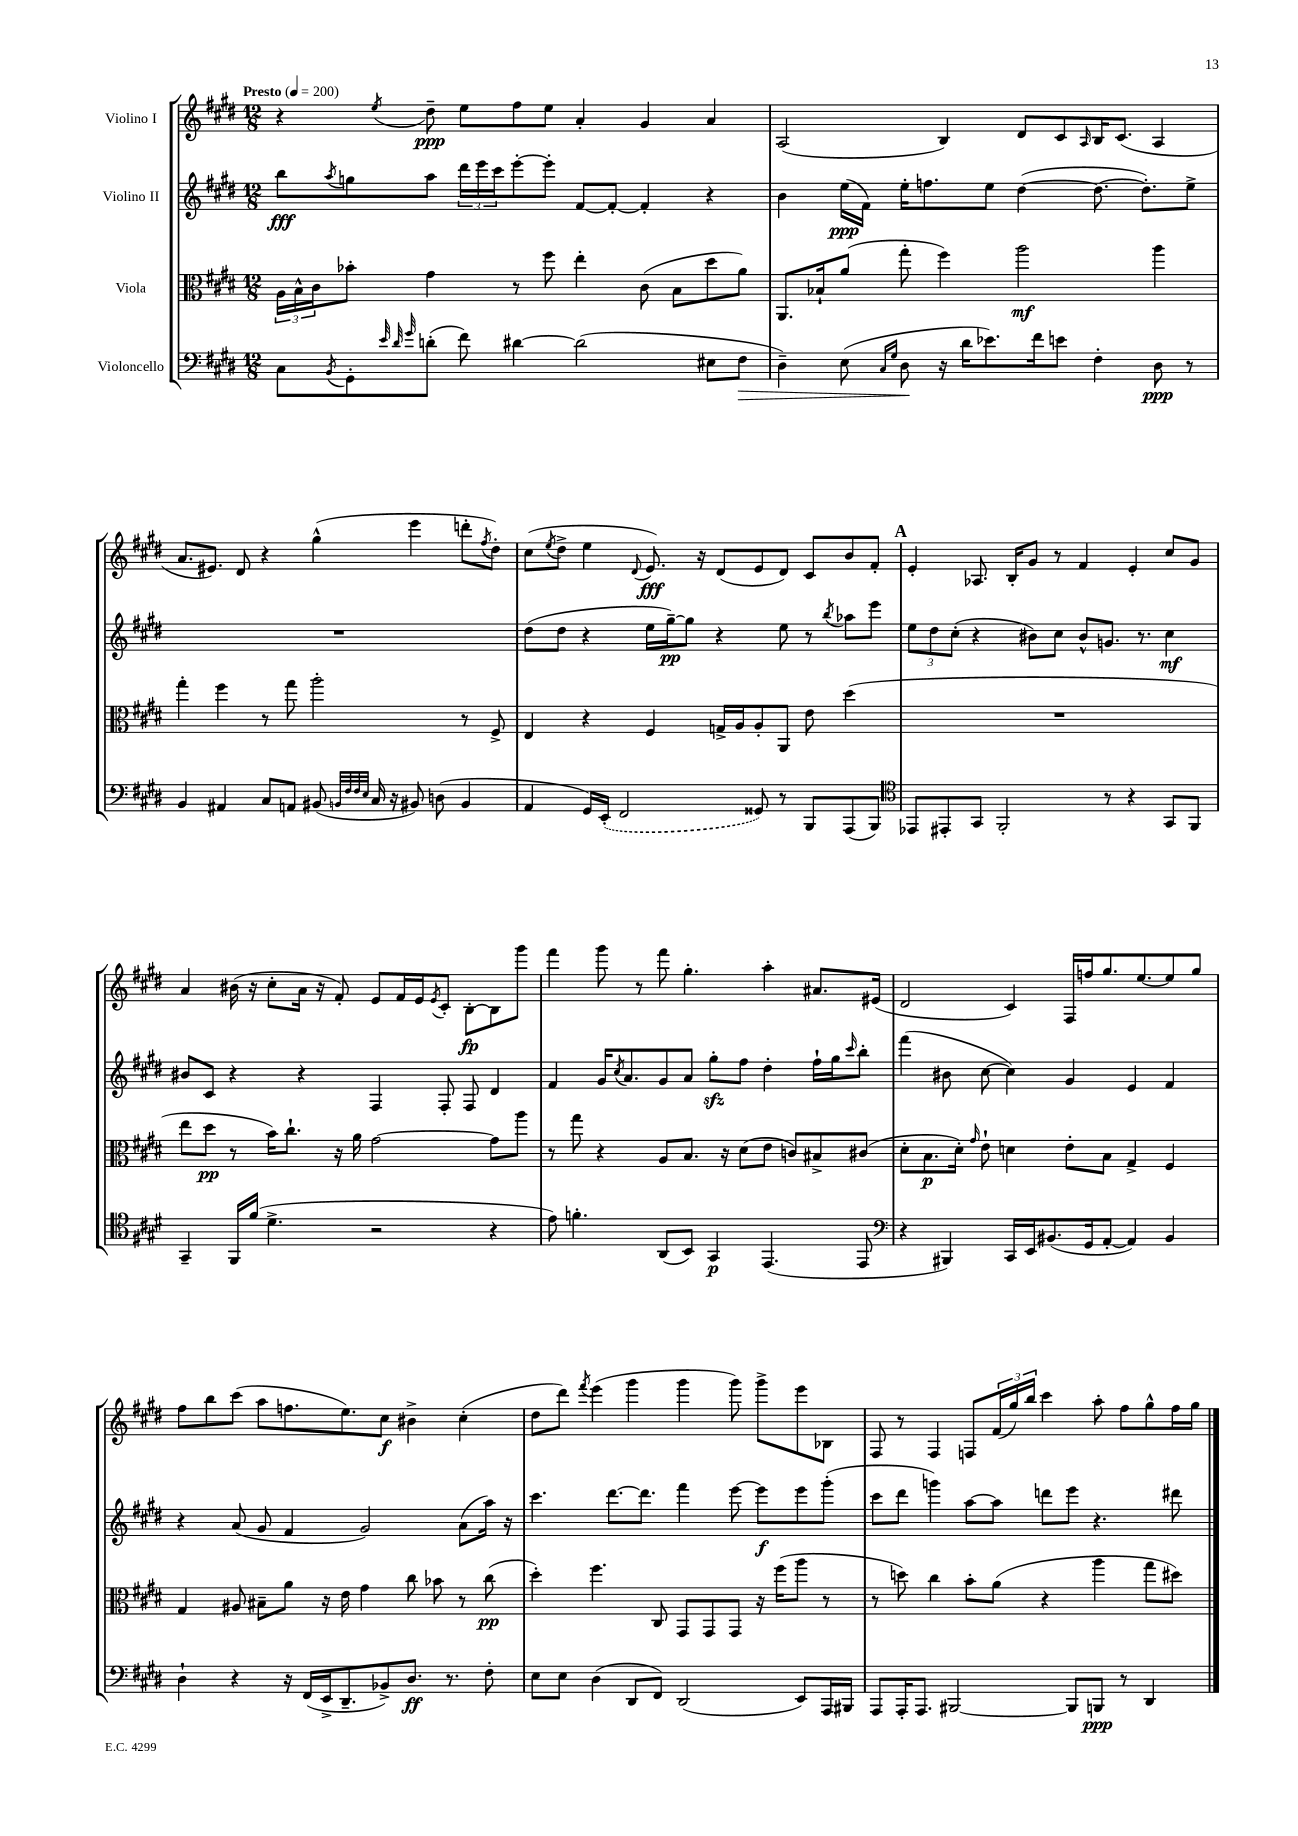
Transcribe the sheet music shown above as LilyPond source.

<<
\new StaffGroup <<
\new Staff = "s0" \with { instrumentName = "Violino I" } {
    \clef treble \key e \major \numericTimeSignature \time 12/8 \tempo "Presto" 4 = 200
    r4 \acciaccatura { e''8 } dis''8--\ppp e''8 fis''8 e''8 a'4-. gis'4 a'4 |
    a2( b4) dis'8 cis'8 \grace { a16 } b16 cis'8.( a4 |
    a'8. eis'8.) dis'8 r4 gis''4-^( e'''4 d'''8-. \acciaccatura { fis''8 } dis''8-.) |
    cis''8( \acciaccatura { e''8 } dis''8-> e''4 \appoggiatura { dis'8 } e'8.\fff) r16 dis'8( e'8 dis'8) cis'8 b'8 fis'8-. |
    \mark \markup { \bold "A" } e'4-. aes8. b16-. gis'8 r8 fis'4 e'4-. cis''8 gis'8 |
    a'4 bis'16( r16 cis''8-. a'16 r16 fis'8-.) e'8 fis'16 e'16 \acciaccatura { e'8 } cis'8-. b8~-.\fp b8 gis'''8 |
    fis'''4 gis'''8 r8 fis'''8 gis''4.-. a''4-. ais'8. eis'16( |
    dis'2 cis'4) fis16 f''16 gis''8. e''8.~ e''8 gis''8 |
    fis''8 b''8 cis'''8( a''8 f''8. e''8.) cis''8\f bis'4-> cis''4-.( |
    dis''8 dis'''8) \acciaccatura { fis'''8 } e'''4( gis'''4 gis'''4 gis'''8) gis'''8-> e'''8 bes8 |
    fis8 r8 fis4 f8 \tuplet 3/2 { fis'16( gis''16) b''16 } cis'''4 a''8-. fis''8 gis''8-^ fis''16 gis''16 \bar "|." |
}
\new Staff = "s1" \with { instrumentName = "Violino II" } {
    \clef treble \key e \major \numericTimeSignature \time 12/8
    b''8\fff \acciaccatura { a''8 } g''8 a''8 \tuplet 3/2 { dis'''16 e'''16 cis'''16 } e'''8~-. e'''8-. fis'8~ fis'8~-. fis'4-. r4 |
    b'4 e''16\ppp( fis'16) e''16-. f''8. e''8 dis''4~( dis''8.~ dis''8.-.) e''8-> |
    R1. |
    dis''8( dis''8 r4 e''16 gis''16~--\pp) gis''8 r4 e''8 r8 \acciaccatura { b''8 } aes''8 e'''8 |
    \mark \markup { \bold "A" } \tuplet 3/2 { e''8 dis''8 cis''8-.( } r4 bis'8) cis''8 bis'8-^ g'8. r8. cis''4\mf |
    bis'8 cis'8 r4 r4 fis4 fis8-. fis8 dis'4 |
    fis'4 gis'16 \acciaccatura { cis''8 } a'8. gis'8 a'8 gis''8-.\sfz fis''8 dis''4-. fis''16-! gis''16 \grace { cis'''16 } b''8-. |
    fis'''4( bis'8 cis''8~ cis''4) gis'4 e'4 fis'4 |
    r4 a'8( gis'8 fis'4 gis'2) a'8( a''16) r16 |
    cis'''4. dis'''8.~ dis'''8. fis'''4 e'''8~ e'''8\f e'''8 gis'''8-.( |
    cis'''8 dis'''8 g'''4) a''8~ a''8 d'''8 e'''8 r4. dis'''8 \bar "|." |
}
\new Staff = "s2" \with { instrumentName = "Viola" } {
    \clef alto \key e \major \numericTimeSignature \time 12/8
    \tuplet 3/2 { a16 b16-^ cis'16 } bes'8-. gis'4 r8 fis''8 e''4-. cis'8( b8 dis''8 a'8) |
    a,8. bes16-! a'8( gis''8-. fis''4) a''2\mf a''4 |
    gis''4-. fis''4 r8 gis''8 a''2-. r8 fis8-> |
    e4 r4 fis4 g16-> a16 a8-. a,8 e'8 dis''4( |
    \mark \markup { \bold "A" } R1. |
    e''8 dis''8\pp r8 b'16) cis''8.-! r16 a'16 gis'2~ gis'8 a''8 |
    r8 gis''8 r4 a8 b8. r16 dis'8( e'8 c'8) bis8-> cis'8( |
    dis'8-. b8.\p dis'16-.) \grace { gis'16 } e'8-! d'4 e'8-. b8 gis4-> fis4 |
    gis4 ais8 bis8-- a'8 r16 e'16 gis'4 cis''8 bes'8 r8 cis''8\pp( |
    dis''4-.) fis''4. cis8 gis,8 gis,8 gis,8 r16 fis''16( a''8 r8 |
    r8 d''8) cis''4 b'8-. a'8( r4 a''4 gis''8 dis''8) \bar "|." |
}
\new Staff = "s3" \with { instrumentName = "Violoncello" } {
    \clef bass \key e \major \numericTimeSignature \time 12/8
    cis8 \acciaccatura { b,8 } gis,8-. \grace { e'32 dis'32 gis'32 } d'8-.( fis'8) dis'4~ dis'2( eis8 fis8\> |
    dis4--) e8( \grace { cis16 gis16 } dis8\! r16 dis'16 ees'8.) fis'16 e'8 fis4-. dis8\ppp r8 |
    b,4 ais,4 cis8 a,8 bis,8( \grace { b,32 fis32 fis32 e32 } cis16 r16 bis,8) d8( bis,4 |
    a,4 gis,16) \once \slurDashed e,16-.( fis,2 gisis,8) r8 b,,8 a,,8( b,,8) |
    \mark \markup { \bold "A" } \clef tenor ees,8 eis,8-. gis,8 fis,2-. r8 r4 gis,8 fis,8 |
    gis,4-- fis,16 fis'16( dis'4.-> r2 r4 |
    e'8) f'4.-. a,8( b,8) gis,4\p e,4.( e,8 |
    \clef bass r4 bis,,4) cis,16 e,16 bis,8.( gis,16 a,8~-. a,4) bis,4 |
    dis4-! r4 r16 fis,16( e,16-> dis,8.-- bes,8->) dis8.\ff r8. fis8-. |
    e8 e8 dis4( dis,8 fis,8) dis,2( e,8) a,,16 bis,,16 |
    a,,8 a,,16-. a,,8. bis,,2~ bis,,8 b,,8\ppp r8 dis,4 \bar "|." |
}
>>
>>
\layout { \context { \Score \remove "Bar_number_engraver" } }
